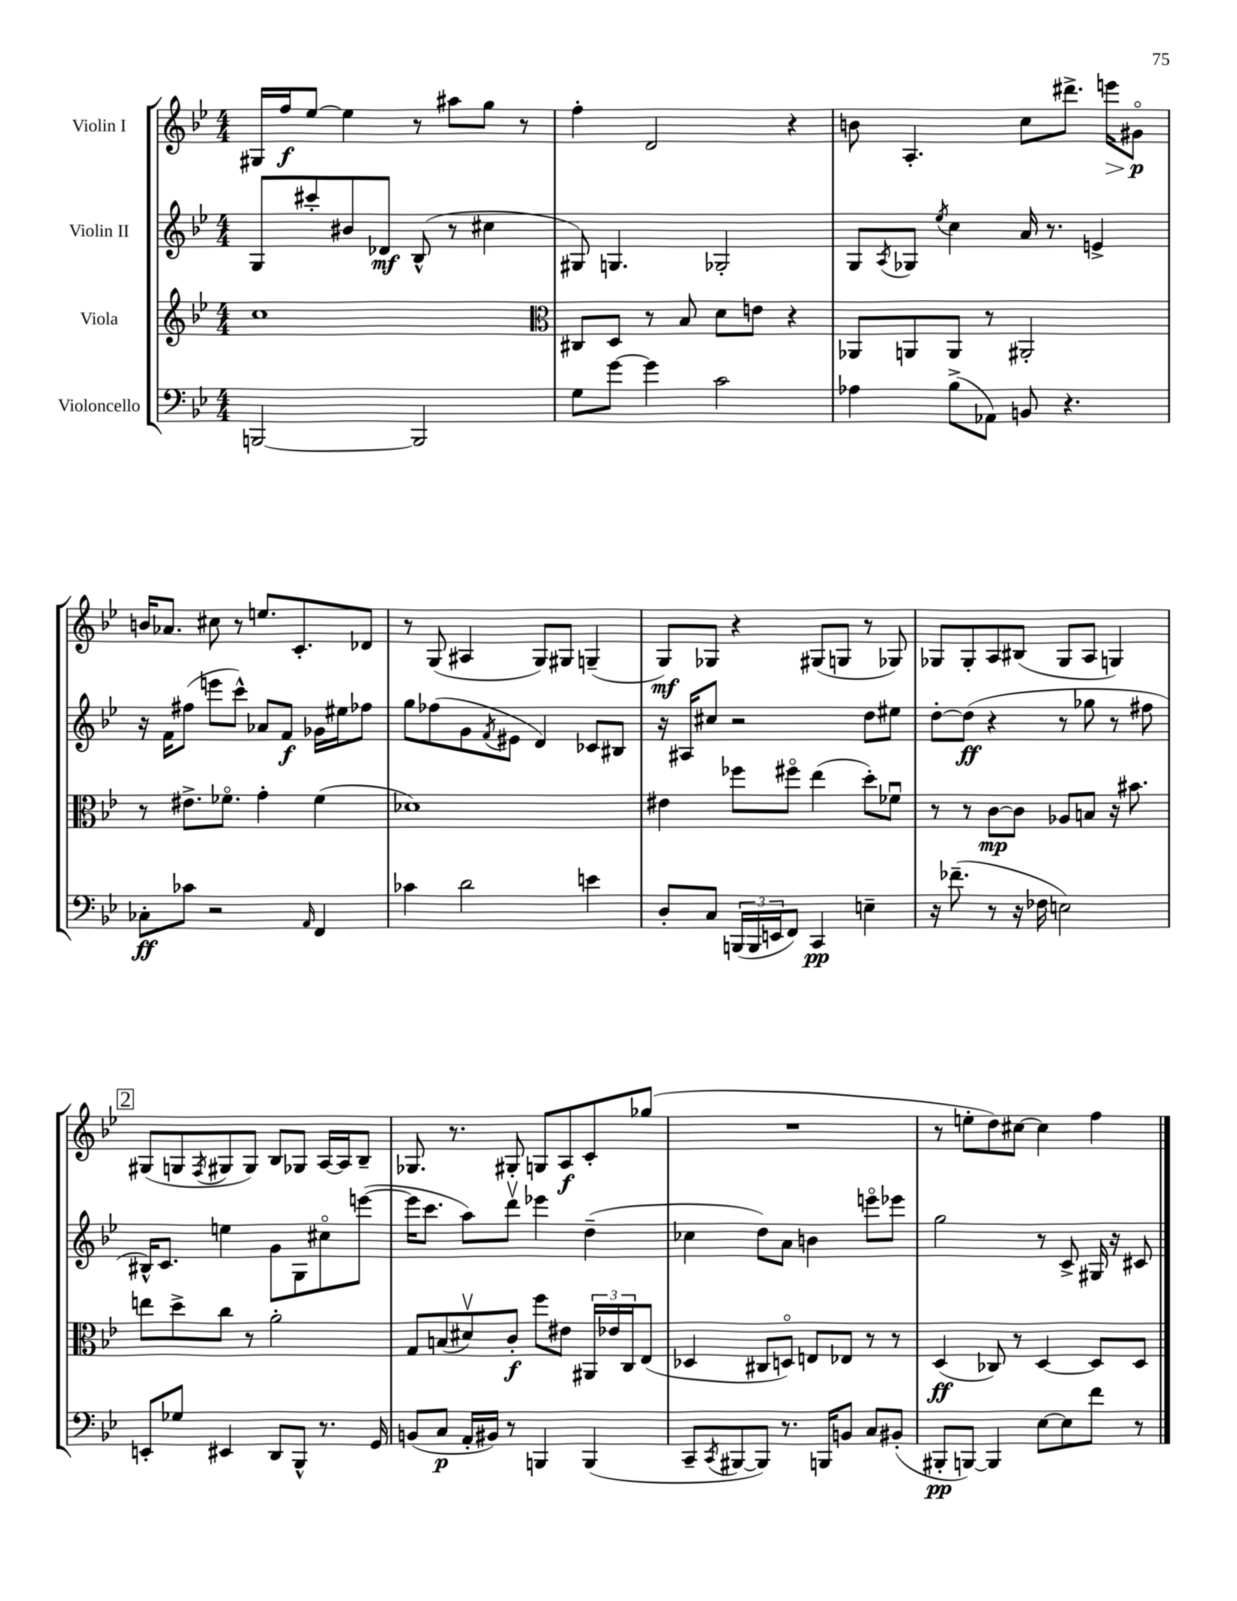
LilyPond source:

<<
\new StaffGroup <<
\new Staff = "s0" \with { instrumentName = "Violin I" } {
    \clef treble \key bes \major \numericTimeSignature \time 4/4
    gis16 f''16\f ees''8~ ees''4 r8 ais''8 g''8 r8 |
    f''4-. d'2 r4 |
    b'8 a4.-. c''8 dis'''8.-> e'''16\> gis'8\flageolet\p\! |
    b'16 aes'8. cis''8 r8 e''8. c'8.-. des'8 |
    r8 g8( ais4 g8) gis8 g4--( |
    g8\mf) ges8 r4 gis8( g8 r8 ges8) |
    ges8 ges8-. a8 bis8( ges8 a8 g4) |
    \mark \markup { \box "2" } gis8( g8 \acciaccatura { f8 } gis8 gis8) bes8 ges8 a16~ a16 bes8-- |
    ges8. r8. gis8-. g8 a8\f c'8-. ges''8( |
    R1 |
    r8 e''8-. d''8) cis''8~ cis''4 f''4 \bar "|." |
}
\new Staff = "s1" \with { instrumentName = "Violin II" } {
    \clef treble \key bes \major \numericTimeSignature \time 4/4
    g8 cis'''8-. bis'8 des'8\mf bes8-^( r8 cis''4 |
    gis8) g4. ges2-. |
    g8 \acciaccatura { a8 } ges8 \acciaccatura { ees''8 } c''4 a'16 r8. e'4-> |
    r16 f'16 fis''8( e'''8 c'''8-^) aes'8 f'8\f ges'16 eis''16 fes''8 |
    g''8 fes''8( g'8 \acciaccatura { f'8 } eis'8 d'4) ces'8 bis8 |
    r16 ais16 cis''8 r2 d''8 eis''8 |
    d''8~-. d''8\ff( r4 r8 ges''8 r8 fis''8 |
    \mark \markup { \box "2" } bis16-^) c'8. e''4 g'8 g8 cis''8\flageolet e'''8~( |
    e'''16 c'''8. a''8) d'''8\upbow ees'''4 d''4--( |
    ces''4 d''8) a'8 b'4 e'''8\flageolet ees'''8 |
    g''2 r8 c'8-> gis16 r16 cis'8 \bar "|." |
}
\new Staff = "s2" \with { instrumentName = "Viola" } {
    \clef treble \key bes \major \numericTimeSignature \time 4/4
    c''1 |
    \clef alto cis8 d8 r8 bes8 d'8 e'8 r4 |
    aes,8 a,8 a,8 r8 ais,2-. |
    r8 eis'8.-> fes'8.\flageolet g'4-. fes'4( |
    des'1) |
    eis'4 fes''8 fis''8\flageolet ees''4( d''8-.) fes'8\downbow |
    r8 r8 c'8~\mp c'8 aes8 b8 r16 bis'8. |
    \mark \markup { \box "2" } e''8 d''8-> c''8 r8 a'2-. |
    g8 b8( dis'8\upbow) c'8-.\f f''8 eis'8 \tuplet 3/2 { ais,16 ees'16 c16 } ees8( |
    des4 cis8 d8\flageolet) e8 ees8 r8 r8 |
    d4\ff( ces8) r8 d4~ d8 d8 \bar "|." |
}
\new Staff = "s3" \with { instrumentName = "Violoncello" } {
    \clef bass \key bes \major \numericTimeSignature \time 4/4
    b,,2~ b,,2 |
    g8 g'8~ g'4 c'2 |
    aes4 bes8->( aes,8) b,8 r4. |
    ces8-.\ff ces'8 r2 \grace { a,16 } f,4 |
    ces'4 d'2 e'4 |
    d8-. c8 \tuplet 3/2 { b,,16( b,,16 e,16 } f,8) c,4\pp e4-- |
    r16 fes'8.--( r8 r16 fes16 e2) |
    \mark \markup { \box "2" } e,8-. ges8 eis,4 d,8 bes,,8-^ r8. g,16 |
    b,8( c8\p a,16-. bis,16) r8 b,,4 b,,4( |
    c,8-- \acciaccatura { c,8 } bis,,8~ bis,,8) r8. b,,16 b,8 c8 bis,8-.( |
    bis,,8-.\pp b,,8~) b,,4 ees8~ ees8 f'8 r8 \bar "|." |
}
>>
>>
\layout { \context { \Score \remove "Bar_number_engraver" } }
